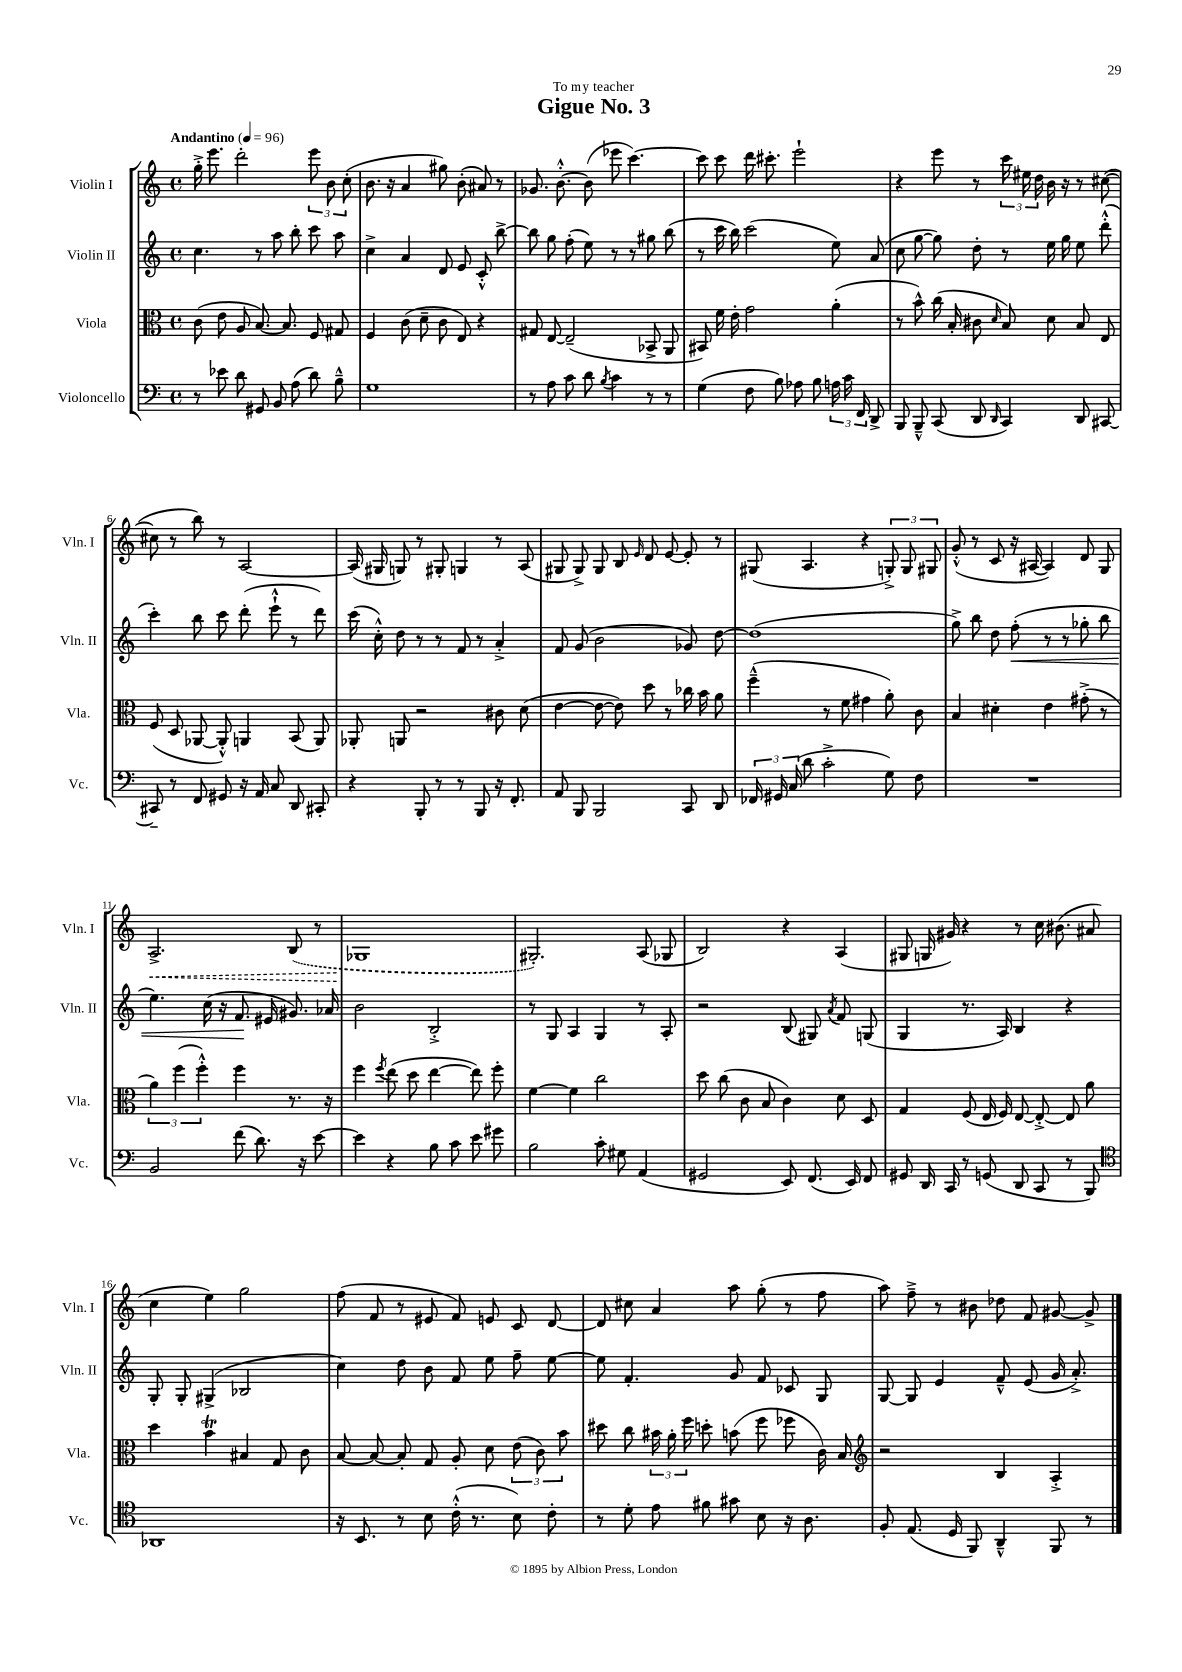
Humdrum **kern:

**kern	**kern	**kern	**kern
*staff4	*staff3	*staff2	*staff1
*clefF4	*clefC3	*clefG2	*clefG2
*k[]	*k[]	*k[]	*k[]
*M4/4	*M4/4	*M4/4	*M4/4
*met(c)	*met(c)	*met(c)	*met(c)
*MM96	*MM96	*MM96	*MM96
8r	(8c\	4.cc\	16gg'^\
.	.	.	8.eee\
8e-\	8e\	.	.
8d\	8A/	.	2ddd'\
8GG#/	[8.B/)	8r	.
8BB/	.	8aa\	.
.	8.B/]	.	.
(8A\	.	8bb'\	.
8d\)	8F/	8ccc\	12eee\
.	.	.	12b\
8B~^^\	8G#/	8aa\	.
.	.	.	(12cc'\
=	=	=	=
1G	4F/	4cc^\	8.b\
.	.	.	16r
.	(8c\	4a/	4a/
.	8d~\	.	.
.	8c\	8d/	8gg#\)
.	8E/)	8e/	(8b'\
.	4r	8c'^^/	8a#/)
.	.	[8bb^\	8r
=	=	=	=
8r	8G#/	8bb\]	8.g-/
8A\	[8E/	8gg\	.
.	.	.	[8.b'^^\
8c\	(2E~/]	(8ff'\	.
8d\	.	8ee\)	(8b\]
8qB/	.	.	.
4c\	.	8r	8eee-\
.	.	8r	[4.ccc\)
8r	8BB-^/	8gg#\	.
8r	8AA/	(8bb\	.
=	=	=	=
(4G\	8BB#/)	8r	8ccc\]
.	16f\	16ccc\	8ccc\
.	16e'\	16bb\)	.
8F\	2g\	(2ccc\	16ddd\
.	.	.	8.ccc#'\
8B\)	.	.	.
8A-\	.	.	2eee`\
8B\	.	.	.
24A\	(4a'\	8ee\)	.
24c\	.	.	.
24FF/	.	.	.
8DD^/	.	(8a/	.
=	=	=	=
8BBB/	8r	8cc\	4r
8BBB~^^/	8b^^\)	[8gg\	.
(8CC/	(16cc\	8gg\])	8eee\
.	16B'/	.	.
8DD/	8c#\	8dd'\	8r
16qqDD/	16qqd/	.	.
4CC/)	8B/)	8r	24ccc\
.	.	.	24ee#\
.	.	.	24dd\
.	8d\	16ee\	16b\
.	.	16gg\	16r
8DD/	8B/	8ee\	8r
[8CC#/	8E/	(8ddd'^^\	([8cc#\
=	=	=	=
8CC#~/]	(8F/	4ccc'\)	8cc#\]
8r	8D/	.	8r
8FF/	[8AA-/	8bb\	8bb\)
8GG#/	8AA-'^^/])	8ccc\	8r
16r	4AA/	(8ddd'\	[2A/
16AA/	.	.	.
8C/	.	8eee`^^\	.
8DD/	(8BB/	8r	.
8CC#'/	8AA/)	8ddd\)	.
=	=	=	=
4r	8AA-'/	(16ccc\	(16A/]
.	.	16cc'^^\)	16G#/
.	8AA/	8dd\	8G/)
8BBB'/	2r	8r	8r
8r	.	8r	8G#'/
8r	.	8f/	4G/
8BBB/	.	8r	.
16r	8c#\	4a'^/	8r
8.FF'/	.	.	.
.	(8d\	.	(8A/
=	=	=	=
8AA/	[4e\	8f/	8G#/
8BBB/	.	(8g/	8G#^/)
2BBB/	8e\_	2b\	8G#/
.	8e\])	.	8B/
.	.	.	16qqe/
.	8dd\	.	8d/
.	8r	.	[8e/
8CC/	16cc-\	8g-/)	8e'/]
.	16b\	.	.
8DD/	8a\	[8dd\	8r
=	=	=	=
24FF-/	(4ff~^^\	(1dd]	(8G#/
24GG#/	.	.	.
(24C/	.	.	.
8d\	.	.	4.A/
2c'^\	8r	.	.
.	8f\	.	.
.	4g#\	.	4r
8G\)	8a'\)	.	12G'^/)
.	.	.	12G/
8F\	8c\	.	.
.	.	.	12G#/
=	=	=	=
1r	4B/	8gg^\)	(8g'^^/
.	.	8bb\	8r
.	4d#'\	8dd\	8c/
.	.	(8ff'\	16r
.	.	.	[16A#/
.	4e\	8r	4A#/])
.	.	8r	.
.	(8g#'^\	8gg-'\	8d/
.	8r	8bb\	8G/
=	=	=	=
2BB/	6a\)	4.ee\)	2.A^/
.	(6ff\	.	.
.	6ff'^^\)	.	.
.	.	(16cc\	.
.	.	16r	.
(8f\	4ff\	8.f/	.
8.d\)	.	.	.
.	.	16e#/	.
.	8.r	8.g#/)	(8B/
16r	.	.	.
[8e\	.	.	8r
.	16r	16a-/	.
=	=	=	=
4e\]	4ff\	2b\	1G-
.	8qff/	.	.
4r	(8ee\	.	.
.	8dd\	.	.
8B\	[4ee\	2B'^/	.
8c\	.	.	.
8e\	8ee\])	.	.
8g#\	8ff'\	.	.
=	=	=	=
2B\	[4f\	8r	2.G#'/)
.	.	8G/	.
.	4f\]	4A/	.
8c'\	2cc\	4G/	.
8G#\	.	.	.
(4AA/	.	8r	(8A/
.	.	8A'/	8G-/
=	=	=	=
2GG#/	8dd\	2r	2B/)
.	(8cc\	.	.
.	8c\	.	.
.	8B/	.	.
8EE/)	4c\)	(8B/	4r
(8.FF/	.	8G#/)	.
.	.	8qa/	.
.	8d\	8f/	(4A/
16EE/)	.	.	.
8FF/	8D/	(8G/	.
=	=	=	=
8GG#/	4G/	4G/	8G#/
16DD/	.	.	16G/
16CC/	.	.	16g#/)
8r	(8F/	8.r	4r
(8GG/	16E/	.	.
.	16F/)	16A/)	.
8DD/	[8E/	4B/	8r
8CC/	8E'^/_	.	16cc\
.	.	.	(8.b#\
8r	8E/]	4r	.
8BBB/)	8a\	.	8a#/
=	=	=	=
*clefC4	*	*	*
1AA-	4dd\	8G'/	4cc\
.	.	8G'/	.
.	4b\	(4G#^/	4ee\)
.	4B#/	2B-/	2gg\
.	8G/	.	.
.	8c\	.	.
=	=	=	=
16r	[8B/	4cc\)	(8ff\
8.BB/	.	.	.
.	8B/_	.	8f/
8r	8B'/]	8dd\	8r
8B\	8G/	8b\	8e#/
(16c'^^\	8A'/	8f/	8f/)
8.r	.	.	.
.	8d\	8ee\	8e/
8B\)	(12e\	8ff~\	8c/
.	12c\)	.	.
8c'\	.	[8ee\	[8d/
.	12b\	.	.
=	=	=	=
8r	8dd#\	8ee\]	8d/]
8d'\	8cc\	4.f'/	8cc#\
8e\	24b#\	.	4a/
.	24a'\	.	.
.	24ff\	.	.
8f#\	8dd'\	.	.
8g#\	(8b\	8g/	8aa\
8B\	8ff\	8f/	(8gg'\
16r	8ff-\	8c-/	8r
8.A\	.	.	.
.	16c\)	8G/	8ff\
.	16B/	.	.
=	=	=	=
*	*clefG2	*	*
8F'/	2r	[8G/	8aa\)
(8.E/	.	8G/]	8ff~^\
.	.	4e/	8r
16D/	.	.	.
8FF/)	.	.	8b#\
4AA~^^/	4B/	8f~^^/	8dd-\
.	.	(8e/	8f/
8FF/	4A'^/	16g/	[8g#/
.	.	8.a'^/)	.
8r	.	.	8g#^/]
==	==	==	==
*-	*-	*-	*-
